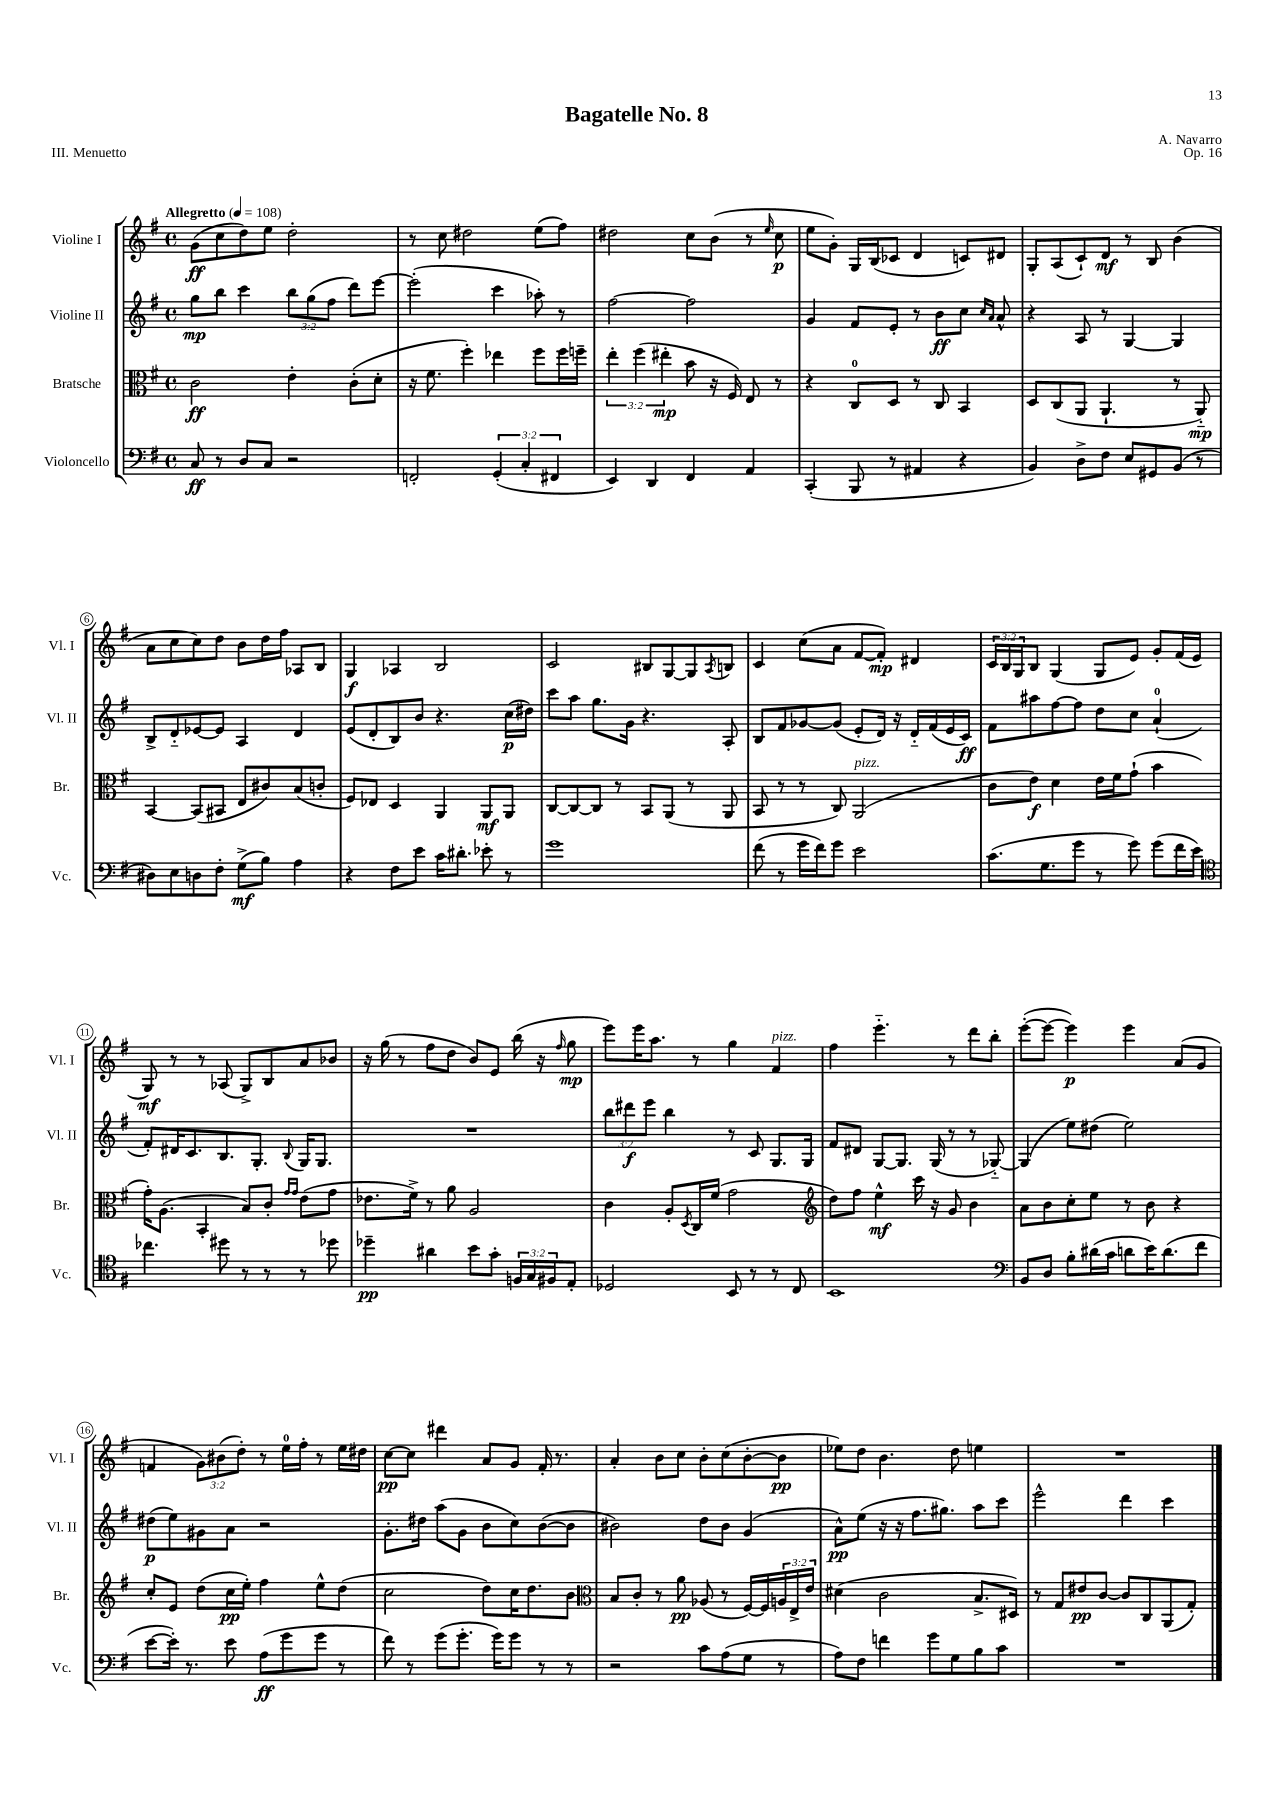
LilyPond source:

\header { title = "Bagatelle No. 8" composer = "A. Navarro" opus = "Op. 16" piece = "III. Menuetto" }
<<
\new StaffGroup <<
\new Staff = "s0" \with { instrumentName = "Violine I" shortInstrumentName = "Vl. I" } {
    \clef treble \key g \major \defaultTimeSignature \time 4/4 \override Staff.TupletNumber.text = #tuplet-number::calc-fraction-text \tempo "Allegretto" 4 = 108
    g'8\ff( c''8 d''8) e''8 d''2-. |
    r8 c''8 dis''2 e''8( fis''8) |
    dis''2 c''8 b'8( r8 \grace { e''16 } c''8\p |
    e''8 g'8-.) g16 b16( ces'8 d'4 c'8) dis'8 |
    g8-. a8( c'8-!) d'8\mf r8 b8 b'4( |
    a'8 c''8 c''8) d''8 b'8 d''16 fis''16 aes8 b8 |
    g4\f aes4 b2 |
    c'2 bis8 g8~ g8 \acciaccatura { a8 } b8 |
    c'4 c''8( a'8 fis'8~ fis'8-.\mp) dis'4 |
    \tuplet 3/2 { c'16 b16 g16 } b8 g4( g8 e'8) g'8-. fis'16( e'16 |
    g8\mf) r8 r8 aes8( g8->) b8 a'8 bes'8 |
    r16 g''16( r8 fis''8 d''8 b'8) e'8 b''16( r16 \grace { fis''16 } g''8\mp |
    e'''8) e'''16 a''8. r8 g''4 fis'4^\markup { \italic "pizz." } |
    fis''4 e'''4.-_ r8 d'''8 b''8-. |
    e'''8~-.( e'''8~ e'''4\p) e'''4 a'8( g'8 |
    f'4 \tuplet 3/2 { g'8) bis'8( d''8-.) } r8 e''16-0 fis''16-. r8 e''16 dis''16 |
    c''8~\pp c''8 dis'''4 a'8 g'8 fis'16-. r8. |
    a'4-. b'8 c''8 b'8-. c''8( b'8~-. b'8\pp |
    ees''8) d''8 b'4. d''8 e''4 |
    R1 \bar "|." |
}
\new Staff = "s1" \with { instrumentName = "Violine II" shortInstrumentName = "Vl. II" } {
    \clef treble \key g \major \defaultTimeSignature \time 4/4 \override Staff.TupletNumber.text = #tuplet-number::calc-fraction-text
    g''8\mp b''8 c'''4 \tuplet 3/2 { b''8 g''8( fis''8 } d'''8) e'''8~ |
    e'''2-.( c'''4 aes''8-.) r8 |
    fis''2~ fis''2 |
    g'4 fis'8 e'8-. r8 b'8\ff c''8 \grace { c''16 a'16 } a'8-^ |
    r4 a8 r8 g4~ g4 |
    b8-> d'8-_ ees'8~ ees'8 a4 d'4 |
    e'8( d'8-. b8) b'8 r4. c''16\p( dis''16) |
    c'''8 a''8 g''8. g'16 r4. a8-. |
    b8 fis'8 ges'8~ ges'8( e'8-. d'16) r16 d'16-_ fis'16( e'16 c'16\ff) |
    fis'8 ais''8 fis''8~ fis''8 d''8 c''8 a'4-0-!( |
    fis'8-.) dis'16 c'8. b8. g8.-. \appoggiatura { b8 } g16 g8. |
    R1 |
    \tuplet 3/2 { b''8 dis'''8\f e'''8 } b''4 r8 c'8 g8. g16 |
    fis'8 dis'8 g8~ g8. g16( r8 r8 ges8~-_) |
    ges4( e''8) dis''8( e''2) |
    dis''8\p( e''8) gis'8 a'8 r2 |
    g'8.-. dis''16 a''8( g'8 b'8 c''8) b'8~( b'8 |
    bis'2) d''8 bis'8 g'4( |
    a'8-^\pp) e''8( r16 r16 fis''8. gis''8.) a''8 c'''8 |
    e'''2-^ d'''4 c'''4 \bar "|." |
}
\new Staff = "s2" \with { instrumentName = "Bratsche" shortInstrumentName = "Br." } {
    \clef alto \key g \major \defaultTimeSignature \time 4/4 \override Staff.TupletNumber.text = #tuplet-number::calc-fraction-text
    c'2\ff e'4-. c'8-.( d'8-. |
    r16 fis'8. fis''4-.) ees''4 fis''8 fis''16 f''16-- |
    \tuplet 3/2 { e''4-. fis''4( eis''4-.\mp } b'8 r16 fis16) e8 r8 |
    r4 c8-0 d8 r8 c8 b,4 |
    d8 c8( a,8 a,4.-! r8 a,8-_\mp) |
    b,4~ b,8( bis,8 e8 cis'8) b8( c'8-. |
    fis8) ees8 d4 a,4 a,8\mf a,8 |
    c8~ c8~ c8 r8 b,8 a,8( r8 a,8 |
    b,8 r8 r8 c8) a,2^\markup { \italic "pizz." }( |
    c'8 e'8\f) d'4 e'16 fis'16 g'8-!( b'4 |
    g'16-.) a8.( b,4-. b8) c'8-. \grace { g'16 g'16 } e'8( g'8 |
    ees'8. fis'16->) r8 a'8 a2 |
    c'4 a8-. \acciaccatura { d8 } c16 fis'16( g'2 |
    \clef treble d''8) fis''8 e''4-^\mf c'''16 r16 g'8 b'4 |
    a'8 b'8 c''8-. e''8 r8 b'8 r4 |
    c''8-. e'8 d''8( c''16\pp e''16-.) fis''4 e''8-^ d''8( |
    c''2 d''8) c''16 d''8. b'8 |
    \clef alto b8 c'8-. r8 a'8\pp aes8( r8 fis16~) fis16 \tuplet 3/2 { a16 e16-> e'16 } |
    dis'4( c'2 b8.-> dis16) |
    r8 g8 eis'8\pp c'8~ c'8 c8 a,8( g8-.) \bar "|." |
}
\new Staff = "s3" \with { instrumentName = "Violoncello" shortInstrumentName = "Vc." } {
    \clef bass \key g \major \defaultTimeSignature \time 4/4 \override Staff.TupletNumber.text = #tuplet-number::calc-fraction-text
    c8\ff r8 d8 c8 r2 |
    f,2-. \tuplet 3/2 { g,4-.( c4-. fis,4 } |
    e,4) d,4 fis,4 a,4 |
    c,4-.( b,,8 r8 ais,4 r4 |
    b,4) d8-> fis8 e8 gis,8 b,8( r8 |
    dis8) e8 d8 fis8-. g8->\mf( b8) a4 |
    r4 fis8 e'8 c'16 dis'8.-. ees'8-. r8 |
    g'1 |
    fis'8( r8 g'16 fis'16) g'8 e'2 |
    c'8.( g8. g'8 r8 g'8) g'8( fis'16 e'16) |
    \clef tenor ces''4. dis''8 r8 r8 r8 des''8 |
    des''4--\pp ais'4 b'8 g'8-. \tuplet 3/2 { f16 g16 fis16 } e8-. |
    des2 b,8 r8 r8 c8 |
    b,1 |
    \clef bass b,8 d8 b8-. dis'16( c'16 d'8 e'16) d'8.( fis'8 |
    e'8~ e'16-.) r8. e'8 a8\ff( g'8 g'8 r8 |
    fis'8) r8 g'8( g'8.-. g'16) g'8 r8 r8 |
    r2 c'8 a8( g8 r8 |
    a8) fis8 f'4 g'8 g8 b8 c'8 |
    R1 \bar "|." |
}
>>
>>
\layout { \context { \Score \override BarNumber.stencil = #(make-stencil-circler 0.1 0.3 ly:text-interface::print) } }
